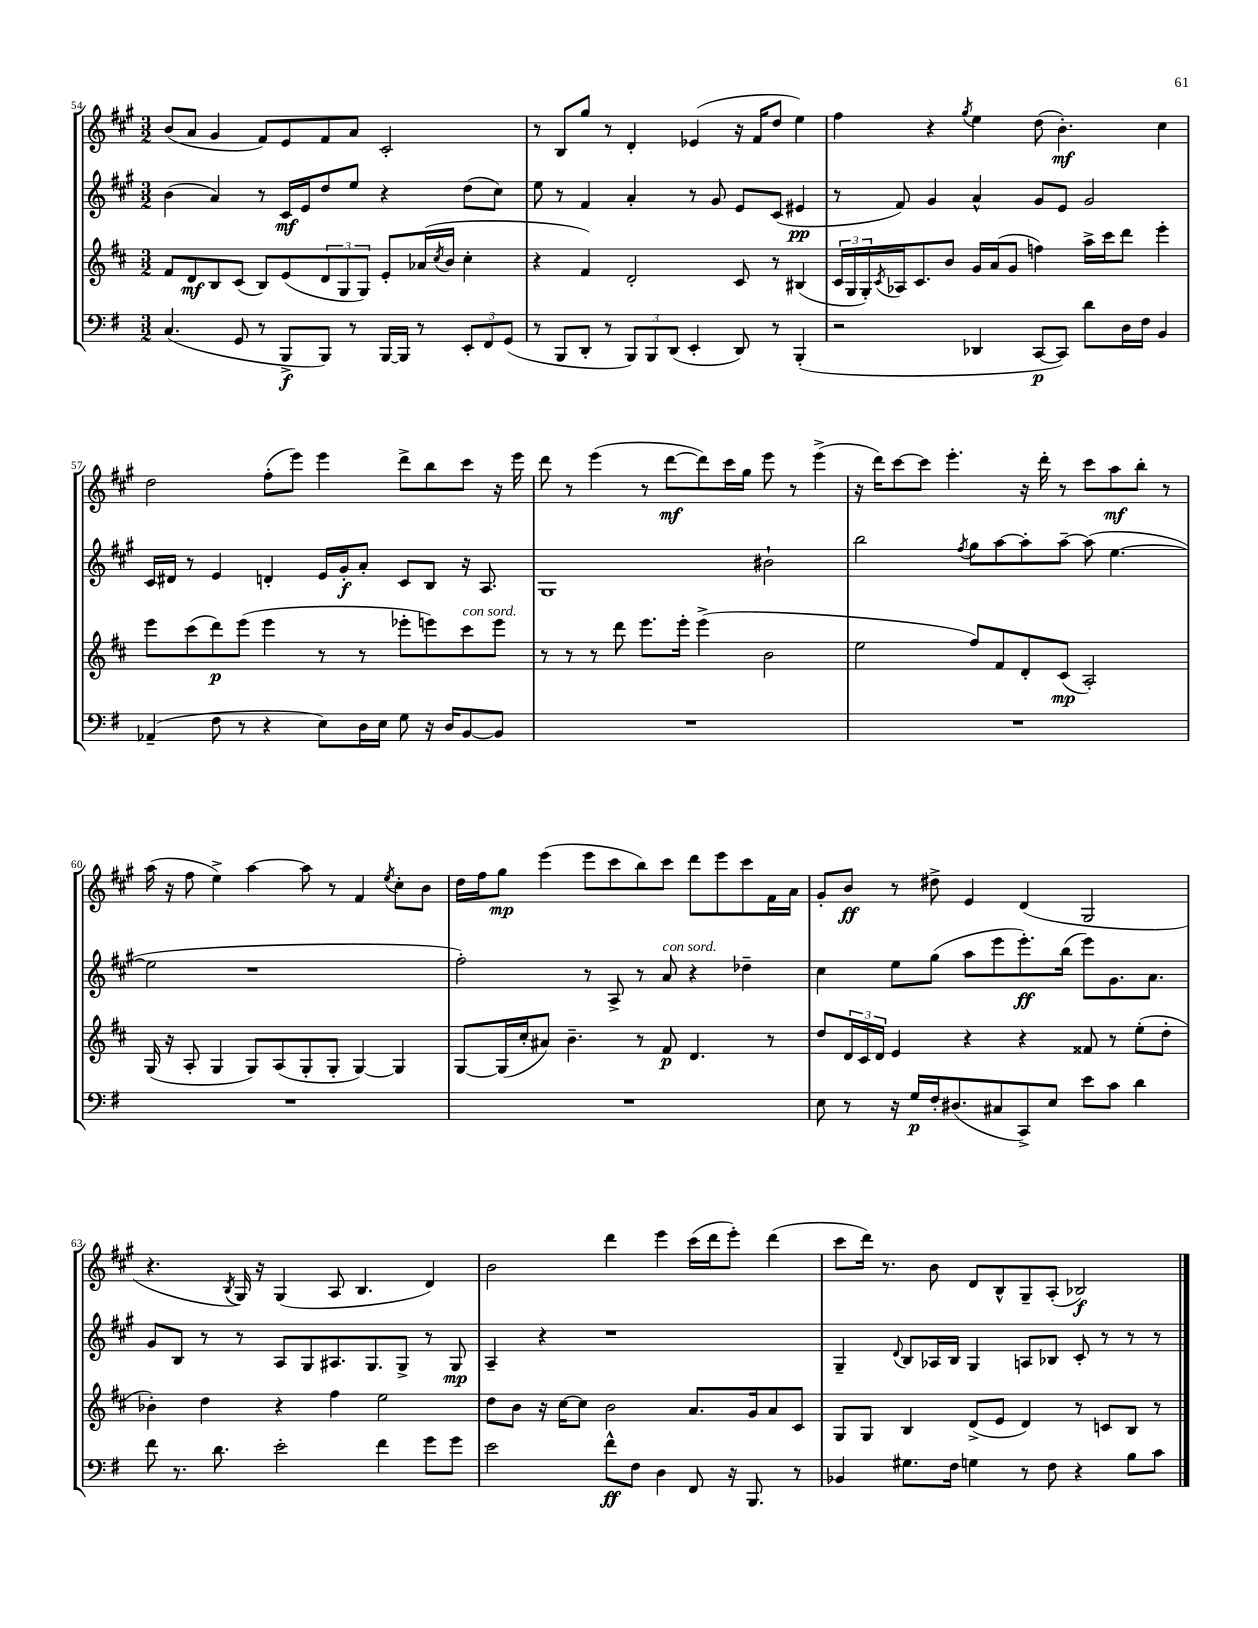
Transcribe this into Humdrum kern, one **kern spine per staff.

**kern	**kern	**kern	**kern
*staff4	*staff3	*staff2	*staff1
*clefF4	*clefG2	*clefG2	*clefG2
*k[f#]	*k[f#c#]	*k[f#c#g#]	*k[f#c#g#]
*M3/2	*M3/2	*M3/2	*M3/2
(4.C	8f#	(4b	(8b
.	8d	.	8a
.	8B	4a)	4g#
8GG	(8c#	.	.
8r	8B)	8r	8f#)
8BBB^	(8e	16c#	8e
.	.	16e	.
8BBB)	12d	8dd	8f#
.	12G	.	.
8r	.	8ee	8a
.	12G)	.	.
[16BBB	8e'	4r	2c#'
16BBB]	.	.	.
8r	(16a-	.	.
.	8qcc#	.	.
.	16b	.	.
12EE'	4cc#'	(8dd	.
12FF#	.	.	.
.	.	8cc#)	.
(12GG	.	.	.
=	=	=	=
8r	4r	8ee	8r
8BBB	.	8r	8B
8DD'	4f#)	4f#	8gg#
8r	.	.	8r
12BBB)	2d'	4a'	4d'
12BBB	.	.	.
(12DD	.	.	.
4EE'	.	8r	(4e-
.	.	8g#	.
8DD)	8c#	8e	16r
.	.	.	16f#
8r	8r	(8c#	8dd
(4BBB'	(4B#	4e#	4ee)
=	=	=	=
2r	24c#	8r	4ff#
.	24G	.	.
.	24G')	.	.
.	8qc#	.	.
.	16A-	8f#)	.
.	8.c#	.	.
.	.	4g#	4r
.	8b	.	.
.	.	.	8qgg#
4DD-	16g	4a^^	4ee
.	(16a	.	.
.	8g	.	.
[8CC	4ff)	8g#	(8dd
8CC])	.	8e	4.b')
8d	16aa^	2g#	.
.	16ccc#	.	.
16D	8ddd	.	.
16F#	.	.	.
4BB	4eee'	.	4cc#
=	=	=	=
(4AA-~	8eee	16c#	2dd
.	.	16d#	.
.	(8ccc#	8r	.
8F#	8ddd)	4e	.
8r	(8eee	.	.
4r	4eee	4d'	(8ff#'
.	.	.	8eee)
8E)	8r	16e	4eee
.	.	16g#'	.
16D	8r	8a'	.
16E	.	.	.
8G	8eee-'	8c#	8ddd^
16r	8eee)	8B	8bb
16D	.	.	.
[8BB	8ccc#	16r	8ccc#
.	.	8.A	.
8BB]	8eee	.	16r
.	.	.	16eee
=	=	=	=
1.r	8r	1G#	8ddd
.	8r	.	8r
.	8r	.	(4eee
.	8ddd	.	.
.	8.eee	.	8r
.	.	.	[8ddd
.	16eee'	.	.
.	(4eee^	.	8ddd])
.	.	.	16ccc#
.	.	.	16gg#
.	2b	2b#`	8eee
.	.	.	8r
.	.	.	(4eee^
=	=	=	=
1.r	2ee	2bb	16r
.	.	.	16ddd)
.	.	.	[8ccc#
.	.	.	8ccc#]
.	.	.	4.eee'
.	.	8qff#	.
.	8ff#)	8gg#	.
.	8f#	[8aa	.
.	8d'	8aa']	16r
.	.	.	16ddd'
.	(8c#	[8aa~	8r
.	2A')	(8aa]	8ccc#
.	.	[4.ee	8aa
.	.	.	8bb'
.	.	.	8r
=	=	=	=
1.r	(16G	2ee]	(16aa
.	16r	.	16r
.	8A'	.	8ff#
.	4G	.	4ee^)
.	8G)	1r	[4aa
.	(8A	.	.
.	8G'	.	8aa]
.	8G'	.	8r
.	[4G)	.	4f#
.	.	.	8qee
.	4G]	.	8cc#'
.	.	.	8b
=	=	=	=
1.r	[8G	2ff#')	16dd
.	.	.	16ff#
.	(16G]	.	8gg#
.	16cc#'	.	.
.	8a#)	.	(4eee
.	4.b~	.	.
.	.	8r	8eee
.	.	8A^	8ccc#
.	8r	8r	8bb)
.	8f#	8a	8ccc#
.	4.d	4r	8ddd
.	.	.	8eee
.	.	4dd-~	8ccc#
.	8r	.	16f#
.	.	.	16a
=	=	=	=
8E	8dd	4cc#	8g#'
8r	24d	.	8b
.	24c#	.	.
.	24d	.	.
16r	4e	8ee	8r
16G	.	.	.
16F#'	.	(8gg#	8dd#^
(8.D#	.	.	.
.	4r	8aa	4e
8C#	.	8eee	.
8CC^)	4r	8.eee')	(4d
8E	.	.	.
.	.	(16bb	.
8e	8f##	8eee)	2G#
8c	8r	8.g#	.
4d	(8ee'	.	.
.	.	8.a	.
.	8dd'	.	.
=	=	=	=
8f#	4b-')	8g#	4.r
8.r	.	8B	.
.	4dd	8r	.
8.d	.	.	.
.	.	.	8qB
.	.	8r	16G#)
.	.	.	16r
2e'	4r	8A	(4G#
.	.	8G#	.
.	4ff#	8.A#	8A
.	.	.	4.B
.	.	8.G#	.
4f#	2ee	.	.
.	.	8G#^	.
8g	.	8r	4d)
8g	.	8G#	.
=	=	=	=
2e	8dd	4A~	2b
.	8b	.	.
.	16r	4r	.
.	[16cc#	.	.
.	8cc#]	.	.
8f#^^	2b	1r	4ddd
8F#	.	.	.
4D	.	.	4eee
8FF#	8.a	.	(16ccc#
.	.	.	16ddd
16r	.	.	8eee')
8.BBB	16g	.	.
.	8a	.	(4ddd
8r	8c#	.	.
=	=	=	=
4BB-	8G	4G#~	8ccc#
.	8G	.	16ddd)
.	.	.	8.r
.	.	8qqd	.
8.G#	4B	8B	.
.	.	16A-	8b
16F#	.	16B	.
4G	(8d^	4G#	8d
.	8e	.	8B^^
8r	4d)	8A	8G#~
8F#	.	8B-	(8A'
4r	8r	8c#'	2B-)
.	8c	8r	.
8B	8B	8r	.
8c	8r	8r	.
==	==	==	==
*-	*-	*-	*-
